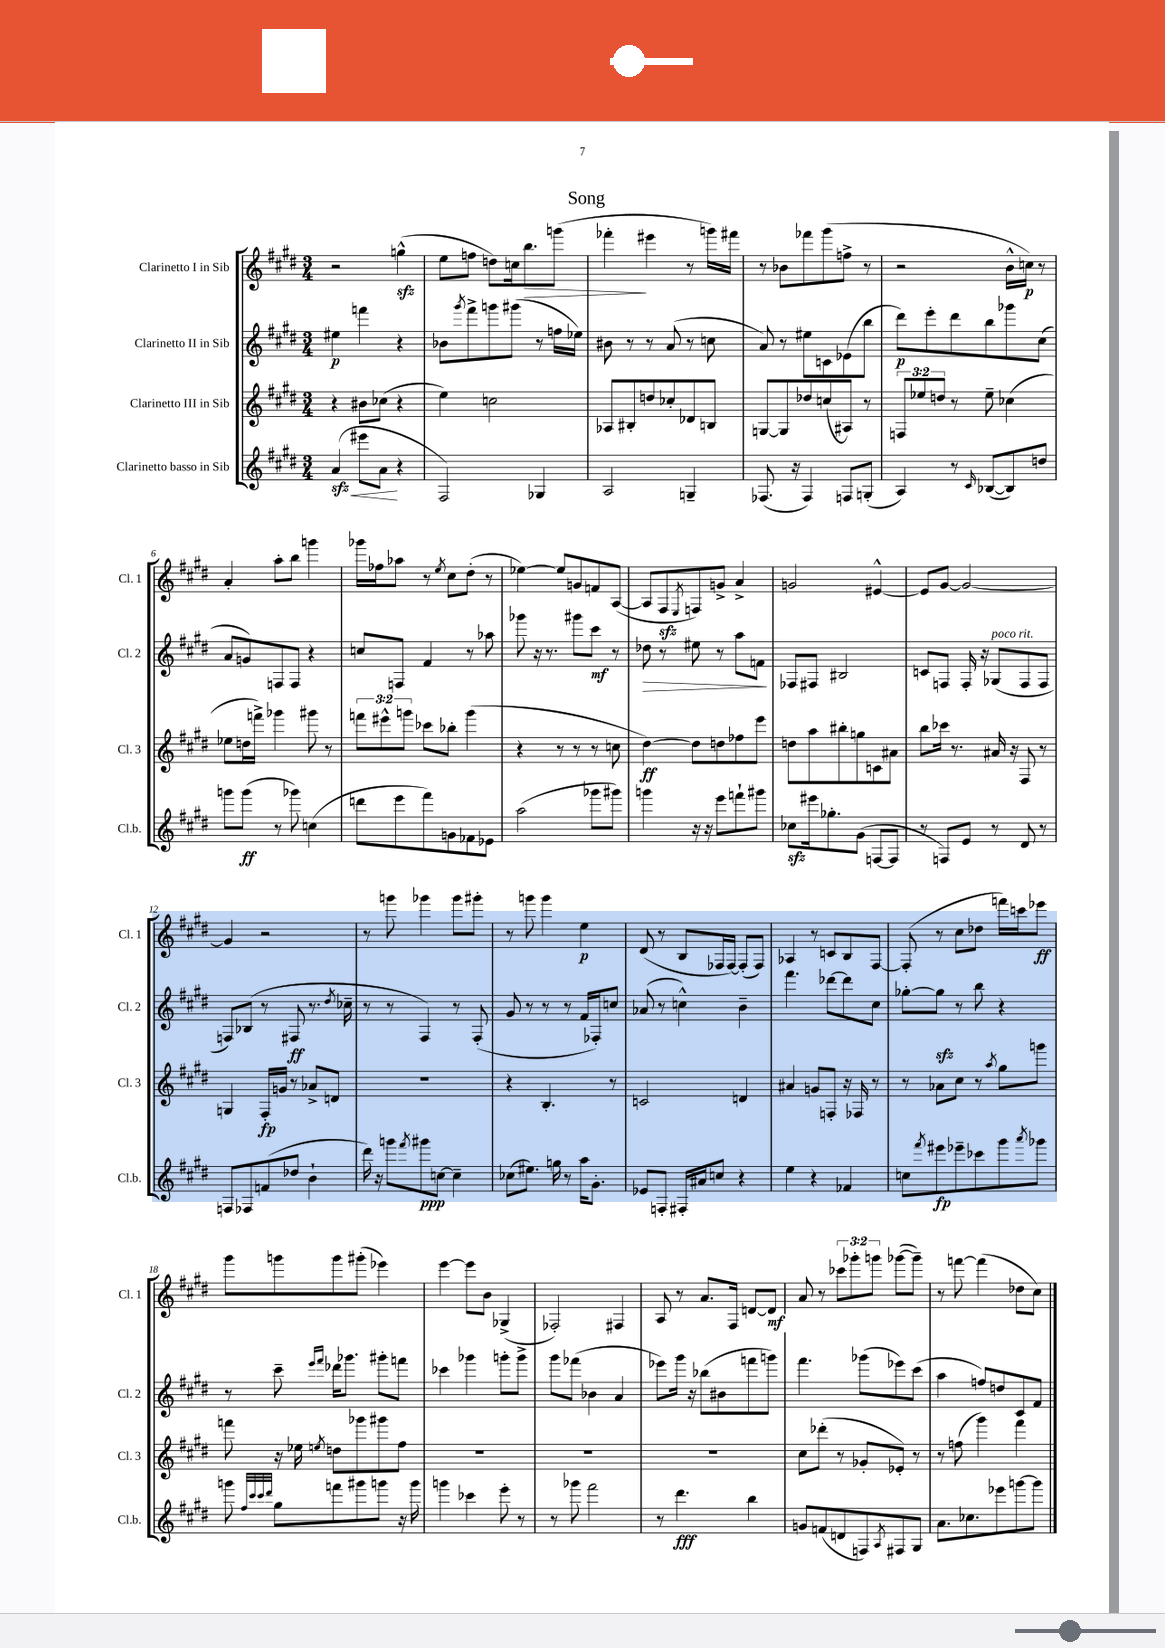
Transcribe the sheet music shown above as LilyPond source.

\header { title = "Song" }
<<
\new StaffGroup <<
\new Staff = "s0" \with { instrumentName = "Clarinetto I in Sib" shortInstrumentName = "Cl. 1" } {
    \clef treble \key e \major \numericTimeSignature \time 3/4 \override Staff.TupletNumber.text = #tuplet-number::calc-fraction-text
    r2 g''4-^\sfz( |
    e''8 f''8 d''8) c''16 b''8.\> g'''8( |
    fes'''4-.\! eis'''4 r8 g'''16) fis'''16 |
    r8 bes'8 fes'''8 gis'''8( f''8-> r8 |
    r2 b'16-^ c''16\p) r8 |
    a'4-. a''8-. b''8 g'''4 |
    ges'''16 fes''16 aes''8 r8 \acciaccatura { e''8 } cis''8 dis''8-.( r8 |
    ees''4~) ees''8 g'8 f'8 a8~( |
    a8 fis8\sfz \acciaccatura { e8 } f8) g'8-> a'4-> |
    g'2 eis'4~-^ |
    eis'8 gis'8~ gis'2~ |
    gis'4 r2 |
    r8 g'''8 ges'''4 ges'''8 gis'''8-. |
    r8 g'''8 g'''4 e''4\p |
    dis'8( r8 b8 fes16 fes16~) fes8-.( fes8) |
    aes4 r8 c'8 b8 fis8~ |
    fis8-.( r8 cis''8 des''8 f'''16) c'''16 ees'''8\ff |
    gis'''8 g'''8 g'''8 gis'''8-.( ees'''4) |
    e'''4~ e'''8 b'8 ges4->( |
    fes2-.) fis4 |
    a8 r8 a'8. fis16 d'8~ d'8\mf |
    a'8 r8 \tuplet 3/2 { ces'''8 ges'''8-. g'''8 } ges'''8~( ges'''8--) |
    r8 f'''8~ f'''4( des''8 cis''8) \bar "|." |
}
\new Staff = "s1" \with { instrumentName = "Clarinetto II in Sib" shortInstrumentName = "Cl. 2" } {
    \clef treble \key e \major \numericTimeSignature \time 3/4
    eis''4\p f'''4 r4 |
    bes'8 \acciaccatura { gis'''8 } fis'''8-> g'''8 gis'''8( r8 f''16 ees''16) |
    bis'8 r8 r8 a'8( r8 c''8 |
    a'8) r8 eis''8 c'8 ees'8( b''8 |
    dis'''8\p) e'''8-. dis'''8 b''8 ges'''8 cis''8( |
    a'8 g'8) f8 f8 r4 |
    c''8 f8 fis'4 r8 aes''8 |
    ges'''8 r16 r8. gis'''8 cis'''8\mf r8 |
    des''8\> r8 eis''8 r8 a''8 f'8\! |
    fes8 fis8 bis2 |
    c'8 f8 f16-. r16 ges8^\markup { \italic "poco rit." }( f8 f8 |
    f8) bes8( r8 fis8\ff r8. \acciaccatura { dis''8 } ces''16-- |
    r8 r8 fis4) r8 fis8-.( |
    gis'8 r8 r8 r8 fis'16 fes16-.) c''8 |
    aes'8( r8 c''4-^) b'4-- |
    fis'''4. des'''8~ des'''8 cis''8 |
    ges''8~-. ges''8\sfz r8 b''8 r4 |
    r8 cis'''8-- \grace { e'''16 fis'''16 } des'''16 ges'''8. gis'''8-. f'''8 |
    ces'''4 ges'''4 g'''8-. g'''8-> |
    gis'''8 fes'''8( bes'4 a'4 |
    ees'''8) gis'''16 r16 bes''8( bis'8 f'''8 g'''8) |
    fis'''4. ges'''8( ees'''8) cis'''8( |
    a''4 f''8) d''8 cis'8 fis'8 \bar "|." |
}
\new Staff = "s2" \with { instrumentName = "Clarinetto III in Sib" shortInstrumentName = "Cl. 3" } {
    \clef treble \key e \major \numericTimeSignature \time 3/4 \override Staff.TupletNumber.text = #tuplet-number::calc-fraction-text
    r4 bis'8 ces''8( r4 |
    e''4) c''2 |
    aes8 bis8-. d''8 ces''8-. des'8 b8 |
    g8~ g8 des''8 c''8( ais8) r8 |
    \tuplet 3/2 { f8 ees''8 d''8 } r8 ees''8-- ces''4( |
    ees''8 d''16 f'''16->) ges'''4 gis'''8 r8 |
    \tuplet 3/2 { f'''8 eis'''8-^ g'''8 } ces'''8 bes''8-. g'''4( |
    r4 r8 r8 r8 c''8 |
    dis''4~\ff) dis''8 d''8 fes''8 e'''8 |
    d''8 a''8 bis''8-. g''8 c'8 ais'8 |
    b''8 ces'''16 r8. ais'16 r16 fis8 r8 |
    g4 fis16-.\fp g'16 r8 aes'8-> d'8 |
    r2. |
    r4 b4.-. r8 |
    c'2 d'4 |
    ais'4 g'8 f8-. r16 fes16 r8 |
    r8 aes'8 cis''8 r8 \acciaccatura { a''8 } gis''8 g'''8 |
    f'''8 r16 ees''16 \acciaccatura { e''8 } d''8 ges'''8 gis'''8 fis''8 |
    R2. |
    R2. |
    R2. |
    cis''8 des'''8-.( r8 ges'8-. ees'8-.) r8 |
    r8 f''8( gis'''4) fis'''4 \bar "|." |
}
\new Staff = "s3" \with { instrumentName = "Clarinetto basso in Sib" shortInstrumentName = "Cl.b." } {
    \clef treble \key e \major \numericTimeSignature \time 3/4
    a'4\sfz\<( eis'''8 a'8\! r4 |
    fis2) ges4 |
    a2 g4-- |
    fes8.( r16 fes4) f8 g8-.( |
    a4) r8 \grace { cis'16 } bes8~( bes8) d''8 |
    g'''8 g'''8\ff( r8 ges'''8) c''4( |
    d'''8 e'''8 fis'''8) g'8 fes'8 ees'8 |
    a''2( ges'''8 gis'''8) |
    g'''4 r16 r16 e'''8 f'''8-! gis'''8 |
    ces''8\sfz eis'''16 ges''8.-. gis'8( f8~ f8 |
    r8 f8) e'8 r8 dis'8 r8 |
    f8 fes8 f'8( des''8 b'4-! |
    dis'''16) r16 g'''8 \acciaccatura { fis'''8 } gis'''8\ppp c''8~ c''4-- |
    ces''8( eis''8.) g''16 r8 a''16 gis'8.-. |
    ees'8 f8-. fis16-. ais'16 c''8 r4 |
    e''4 r4 fes'4 |
    c''8 \acciaccatura { fis'''8 } eis'''8\fp ees'''8-- ces'''8 gis'''8 \acciaccatura { a'''8 } ges'''8 |
    g'''8 \grace { fis''32 cis'''32 cis'''32 dis'''32 } gis''8 f'''8 gis'''8 g'''8 r16 g'''16 |
    g'''4 ces'''4 e'''8-. r8 |
    r8 ges'''8 fis'''2 |
    r8 dis'''4.\fff b''4 |
    g'8 f'8( d'8 f8) \acciaccatura { a8 } fis8 gis8 |
    a'8. ces''8. ees'''8 g'''8~ g'''8 \bar "|." |
}
>>
>>
